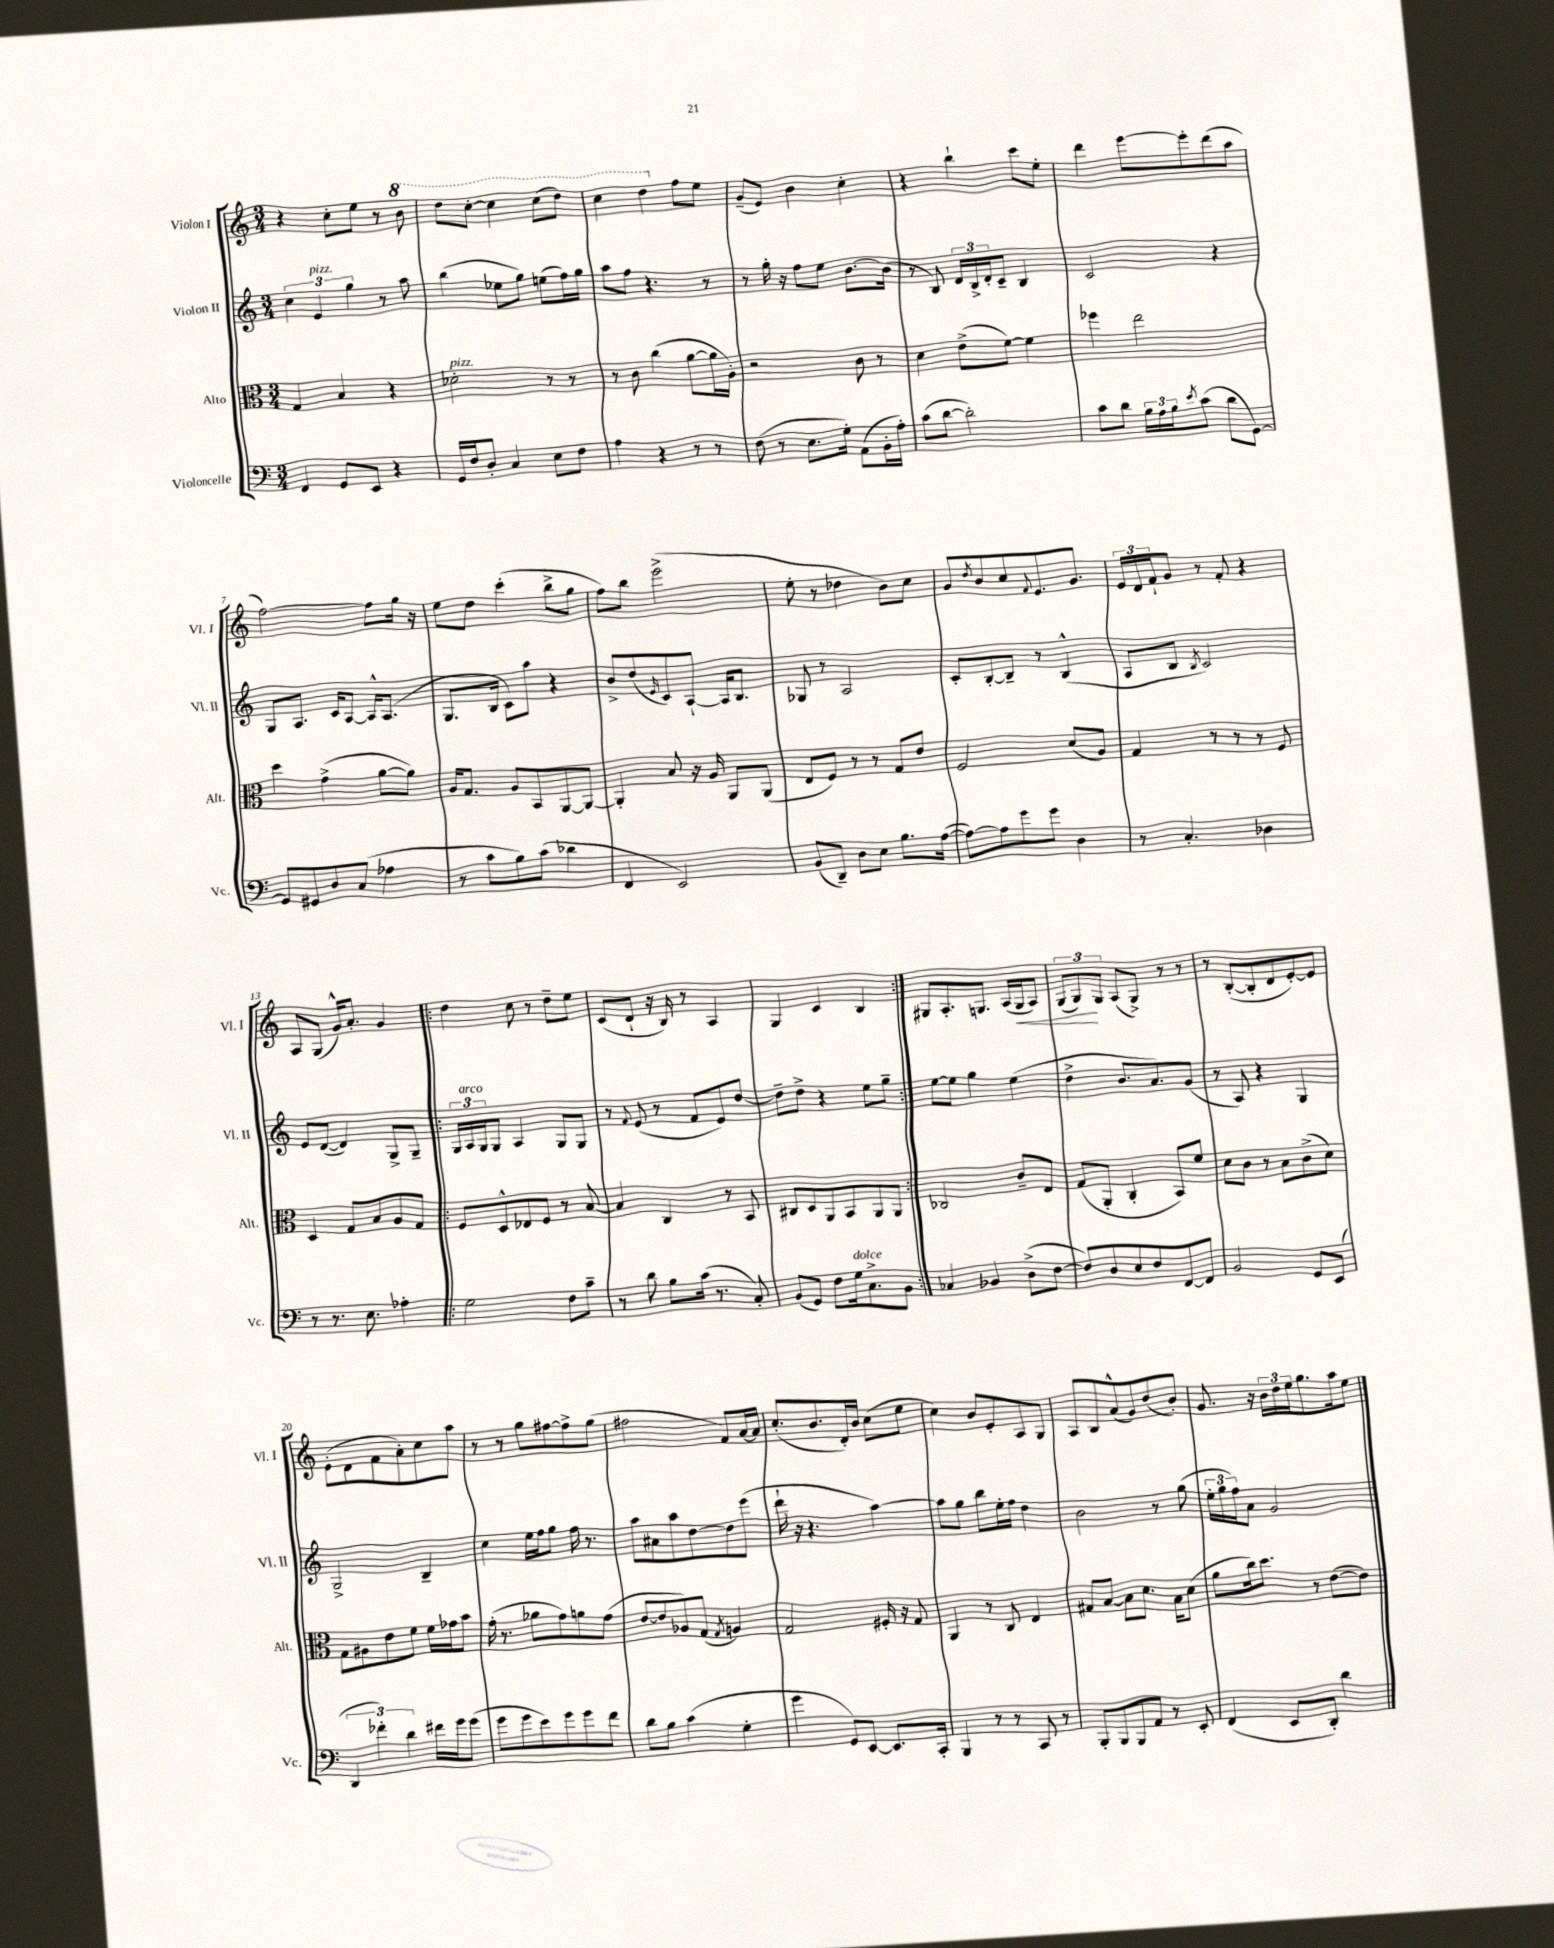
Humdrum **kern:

**kern	**kern	**kern	**kern
*staff4	*staff3	*staff2	*staff1
*clefF4	*clefC3	*clefG2	*clefG2
*k[]	*k[]	*k[]	*k[]
*M3/4	*M3/4	*M3/4	*M3/4
4FF	4G	6cc	4r
.	.	6e	.
8GG	4B	.	8cc'
.	.	6gg	.
8EE	.	.	8ee
4r	4r	8r	8r
.	.	8aa	8bb
=	=	=	=
16GG	2d-'	(4bb	8ddd
16F	.	.	.
8D'	.	.	[8ccc'
4C	.	8ee-	4ccc]
.	.	8gg)	.
8E	8r	(8ee	(8ccc
8F	8r	16ff)	8ddd)
.	.	16gg	.
=	=	=	=
4A	8r	8aa	4ccc
.	8c	8ff	.
4r	(4cc	4.r	4ddd
8r	[8a	.	8ff
8r	16a]	8r	8ee
.	16A')	.	.
=	=	=	=
(8F	2r	8r	(8g~
8r	.	16gg'	8e)
.	.	16r	.
8.E	.	8ff	4b
.	.	8ee	.
16G')	.	.	.
(8AA	8c	[8.b	4cc'
16BB'	8r	.	.
16A')	.	(16b]	.
=	=	=	=
(8c	4d	8r	4r
[8d	.	8B)	.
2d'])	(8e^	24d	4bb`
.	.	24B^	.
.	.	24d'	.
.	[8f)	8c~	.
.	4f]	4B	8ccc
.	.	.	8ee'
=	=	=	=
8c	4ff-	2c	4ddd
8d	.	.	.
24B	2ee	.	[8eee
24A	.	.	.
24B	.	.	.
8qe	.	.	.
(8c	.	.	8eee']
8d	.	4r	(8ddd
[8GG)	.	.	8aa
=	=	=	=
8GG]	4dd	8G	[2ff)
8GG#	.	8.A	.
8D	(4g^	.	.
.	.	16c	.
(8C	.	[8A	.
4A-	[8a	16A^^]	8ff]
.	.	(8.A	.
.	8a])	.	16gg
.	.	.	16r
=	=	=	=
8r	16A	8.G	8ee
.	8.G	.	.
8c	.	.	8dd
.	.	16B	.
8B)	8A	8c)	(4ccc'
(8c	8BB	8aa	.
4d-	[8AA	4r	8bb^
.	8AA_	.	8gg
=	=	=	=
4FF	4AA']	8b^	8ff)
.	.	(8dd	8bb
.	.	16qqe	.
2EE)	8B	8c)	(2eee^
.	16r	[8A`	.
.	16A	.	.
.	8AA	16A]	.
.	.	8.B	.
.	(8AA	.	.
=	=	=	=
(8BB	8E	8G-	8ee'
8DD~)	8F)	8r	8r
8D	8r	2A	4dd-
8E	8r	.	.
8.B	8G	.	8b)
.	8e	.	8cc
([16A	.	.	.
=	=	=	=
8A_)	2F	8c'	8g
.	.	.	8qdd
8A]	.	[8B'	8b
8g	.	8B~]	8cc
.	.	.	8qqf
8g	.	8r	8.e
4D	(8d	(4B^^	.
.	.	.	8.g
.	8A)	.	.
=	=	=	=
8r	4G	8A	24e
.	.	.	24d
.	.	.	24f`
4.C'	.	8B	8g
.	.	8qB	.
.	8r	2c)	8r
.	8r	.	8f'
4D-	8r	.	4r
.	8F	.	.
=	=	=	=
8r	4D	8e	8A
8.r	.	([8d	(8G
.	8G	4d])	16g^^)
8.E	.	.	8.a'
.	8B	.	.
4A-'	8A	8G^	4g
.	8G	8G~	.
=!|:	=!|:	=!|:	=!|:
2G	8F	24G	4dd
.	.	24A	.
.	.	24G	.
.	8D^^	8G	.
.	8E-	4A	8cc
.	8F	.	8r
8F	8r	8G	8dd~
8c~	[8B	8G	8ee
=	=	=	=
8r	4B]	8r	(8c
.	.	8qqf	.
8d	.	(8e	8d`
8B	4C	8r	16r
.	.	.	16B)
(16c	.	8f	8r
8.r	.	.	.
.	8r	8e)	4A
8C')	8BB	[8dd	.
=	=	=	=
(8BB	8C#	8dd~]	4G
8GG)	8D	8dd^	.
8F	8AA	4r	4c
16G	8BB	.	.
8.C^	.	.	.
.	8AA	8ee	4B
8BB	8AA	8gg~	.
=:|!	=:|!	=:|!	=:|!
4C-	2C-	[8ee	8G#
.	.	8ee]	8.A'
4BB-	.	4gg	.
.	.	.	8.G
(8D^	8c~	(4ee	(16A
.	.	.	16G
[8F	8E	.	8A)
=	=	=	=
8F])	(8G	4dd^	(12G
.	.	.	12G)
8D	8AA'	.	.
.	.	.	12G
8E	4C'	8.b	(8A
8F	.	.	8G^)
.	.	8.a)	.
[8FF	8BB)	.	8r
8FF]	8f	(8g	8r
=	=	=	=
2BB	8d	8r	8r
.	8c	8A)	([8B'
.	8r	4r	8B']
.	8B	.	8d
8GG	(8c^	4G	[8e')
(8EE	8d)	.	8e]
=	=	=	=
6DD	8G	2G^	(8e'
.	8A#	.	8d
6f-')	.	.	.
.	8e	.	8f
6d	.	.	.
.	8f	.	8a')
16f#	16f	4B~	8cc
16g	16g-	.	.
(8g	8b	.	8aa
=	=	=	=
8g	(16g'	4cc	8r
.	8.r	.	.
8g	.	.	8r
8e)	8a-	16ee	8gg
.	.	16ff	.
8g	8g)	8gg	[8ff#
8g	8a	16ff	8ff#^]
.	.	8.r	.
8f	(8g	.	(8gg
=	=	=	=
8d	[8e	8aa	2ff#
8B	8e]	8a#	.
(4c	8A-)	8aa	.
.	(8G	[8dd	.
.	8qG	.	.
4G'	4A)	8dd]	8f)
.	.	(8eee	[16a
.	.	.	16a]
=	=	=	=
4g	2G	16ddd`	(8.cc'
.	.	16r	.
.	.	4.r	.
.	.	.	8.b
8GG)	.	.	.
[8EE	.	.	16d')
.	.	.	16b
8.EE]	16F#'	[4aa)	(8cc
.	16r	.	.
.	8G	.	8ee
16CC'	.	.	.
=	=	=	=
4BBB	4AA	8aa]	4cc)
.	.	8gg	.
8r	8r	8bb	8b
8r	8C	16ee'	8e'
.	.	16ff	.
8CC	4E	4dd	8A
8r	.	.	8G
=	=	=	=
8BBB'	8G#	2b	8A
8BBB	[8B	.	8B
8BBB	8B]	.	(8a^^
8AA	8.d	.	8g)
8r	.	8r	(8dd
.	16B	.	.
8EE'	(8d	(8gg	8b')
=	=	=	=
(4FF	8a	24ee'	8.g
.	.	24gg	.
.	.	24ff)	.
.	16cc)	8a	.
.	8.dd	.	16r
8EE	.	2g	24b
.	.	.	24dd
.	.	.	24ee
8DD')	8r	.	8.gg
4d	([8e	.	.
.	.	.	16aa
.	8e])	.	8ee
==	==	==	==
*-	*-	*-	*-
